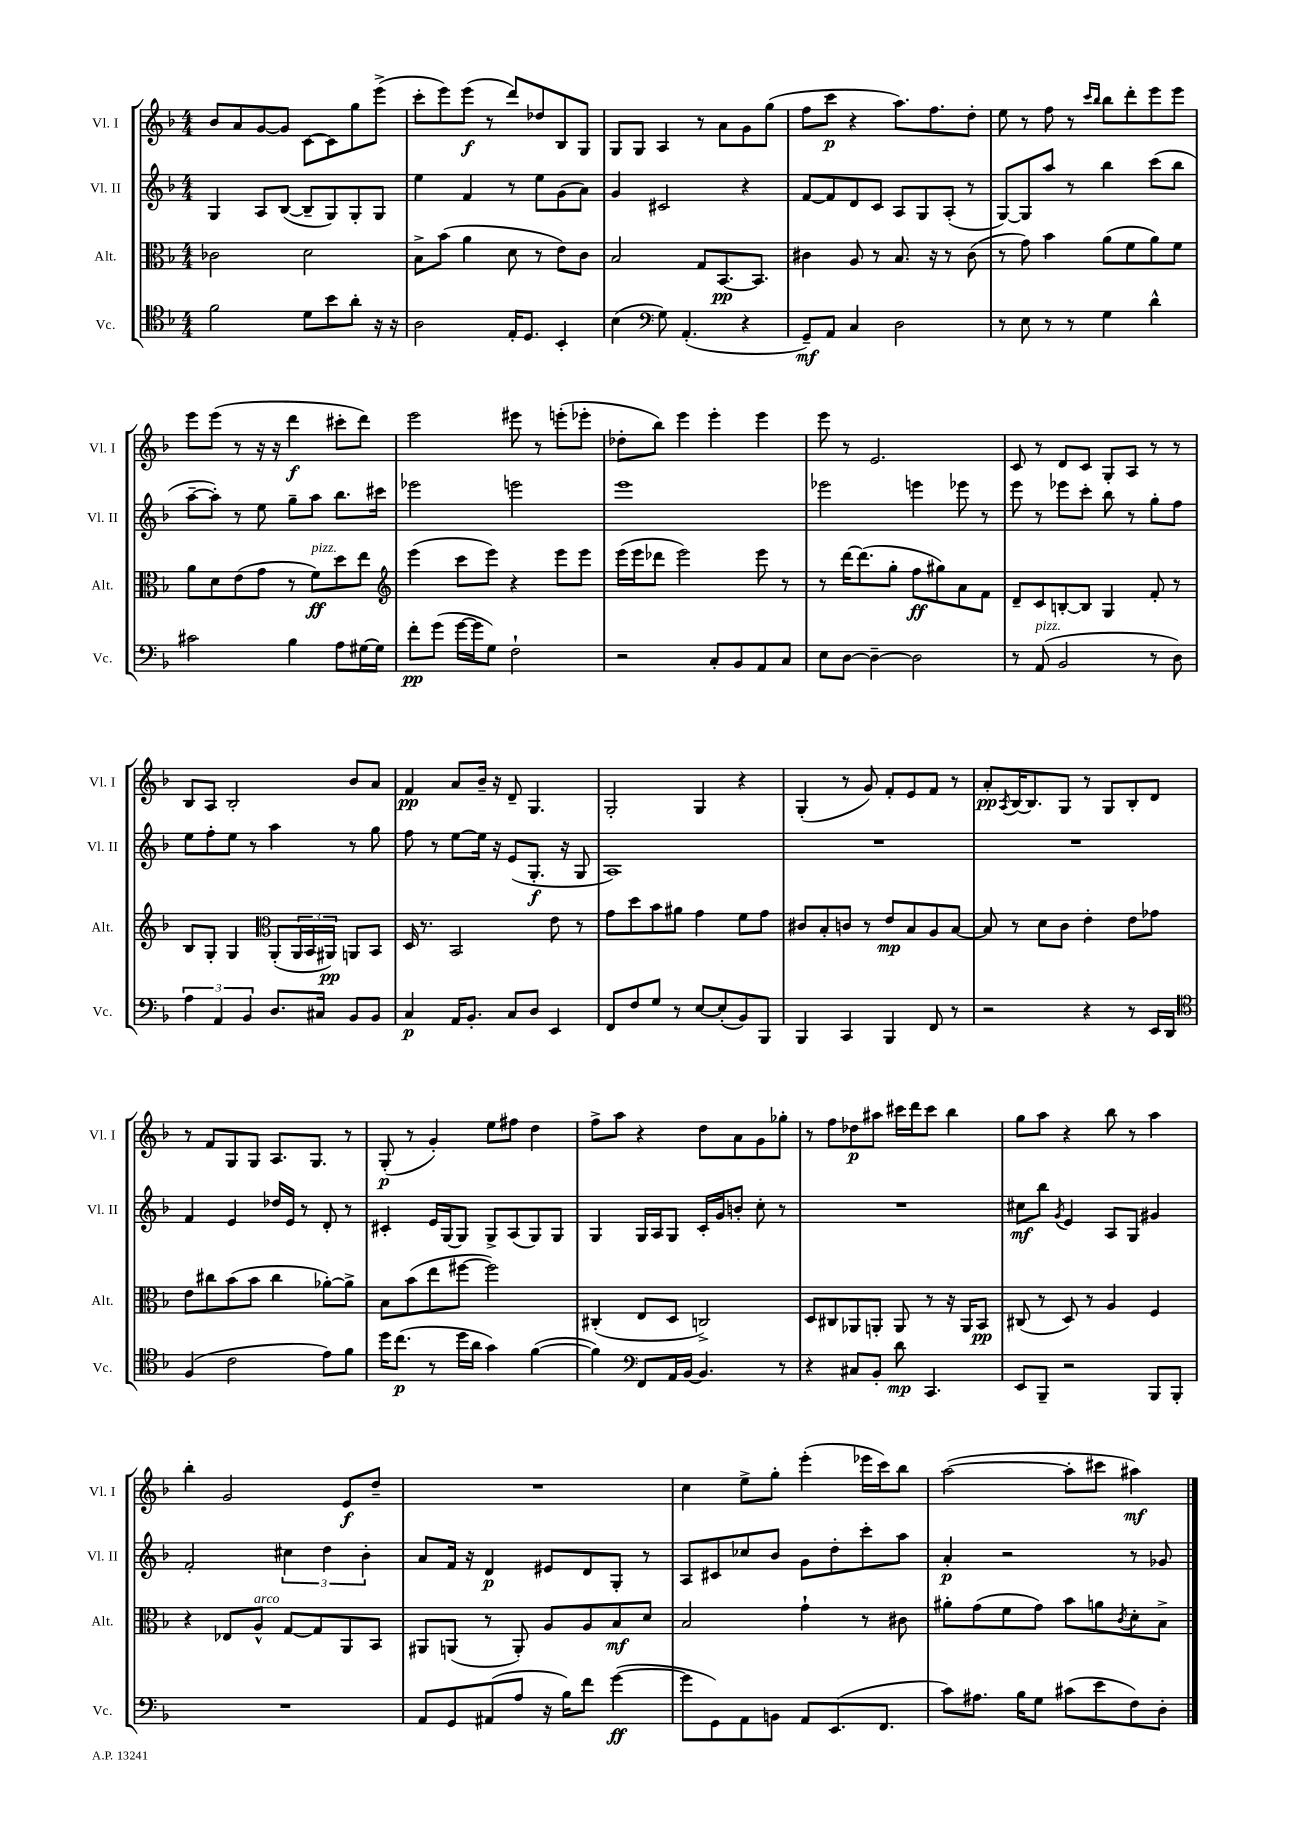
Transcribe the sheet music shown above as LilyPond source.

<<
\new StaffGroup <<
\new Staff = "s0" \with { instrumentName = "Vl. I" shortInstrumentName = "Vl. I" } {
    \clef treble \key f \major \numericTimeSignature \time 4/4
    bes'8 a'8 g'8~ g'8 c'8~ c'8 g''8 e'''8->( |
    c'''8-. e'''8) e'''8\f( r8 d'''8) des''8 bes8 g8 |
    g8 g8 a4 r8 a'8 g'8 g''8( |
    f''8 c'''8\p r4 a''8.) f''8. d''8-. |
    e''8 r8 f''8 r8 \grace { c'''16 bes''16 } bes''8 d'''8-. e'''8 e'''8 |
    e'''8 e'''8( r8 r16 r16 d'''4\f cis'''8-. d'''8) |
    e'''2 eis'''8 r8 e'''8-.( ees'''8-. |
    des''8-. bes''8) e'''4 e'''4-. e'''4 |
    e'''8 r8 e'2. |
    c'8 r8 d'8 c'8 g8-. a8 r8 r8 |
    bes8 a8 bes2-. bes'8 a'8 |
    f'4\pp a'8 bes'16-- r16 d'8-- g4. |
    g2-. g4 r4 |
    g4-.( r8 g'8) f'8-. e'8 f'8 r8 |
    a'8-.\pp \acciaccatura { a8 } bes16~ bes8. g8 r8 g8 bes8-. d'8 |
    r8 f'8 g8 g8 a8. g8. r8 |
    g8-.\p( r8 g'4-.) e''8 fis''8 d''4 |
    f''8-> a''8 r4 d''8 a'8 g'8 ges''8-. |
    r8 f''8 des''8\p ais''8 cis'''16 d'''16 cis'''8 bes''4 |
    g''8 a''8 r4 bes''8 r8 a''4 |
    bes''4-. g'2 e'8\f d''8-- |
    R1 |
    c''4 e''8-> g''8-. e'''4-.( ees'''16 c'''16) bes''8 |
    a''2~( a''8-. cis'''8 ais''4\mf) \bar "|." |
}
\new Staff = "s1" \with { instrumentName = "Vl. II" shortInstrumentName = "Vl. II" } {
    \clef treble \key f \major \numericTimeSignature \time 4/4
    g4 a8 bes8~( bes8-- g8) g8-. g8 |
    e''4 f'4 r8 e''8 g'8( a'8) |
    g'4 cis'2 r4 |
    f'8~ f'8 d'8 c'8 a8 g8 a8-.( r8 |
    g8~) g8 a''8 r8 bes''4 c'''8( bes''8 |
    a''8~-- a''8-.) r8 e''8 g''8-- a''8 bes''8. cis'''16 |
    ees'''2 e'''2 |
    e'''1 |
    ees'''2 e'''4 ees'''8 r8 |
    e'''8 r8 ees'''8 c'''8-. bes''8 r8 g''8-. f''8 |
    e''8 f''8-. e''8 r8 a''4 r8 g''8 |
    f''8 r8 e''8~ e''16 r16 e'8( g8.-.\f r16 g8 |
    a1) |
    R1 |
    R1 |
    f'4 e'4 des''16 e'16 r8 d'8-. r8 |
    cis'4-. e'16 g16~ g8 g8-> a8( g8) g8 |
    g4 g16 a16 g8 c'16-. g'16 b'8-. c''8-. r8 |
    R1 |
    cis''8\mf bes''8 \acciaccatura { g'8 } e'4 a8 g8 gis'4 |
    f'2-. \tuplet 3/2 { cis''4 d''4 bes'4-. } |
    a'8 f'16 r16 d'4\p eis'8 d'8 g8-. r8 |
    a8 cis'8 ces''8 bes'8 g'8 d''8-. c'''8-. a''8 |
    a'4-.\p r2 r8 ges'8 \bar "|." |
}
\new Staff = "s2" \with { instrumentName = "Alt." shortInstrumentName = "Alt." } {
    \clef alto \key f \major \numericTimeSignature \time 4/4
    ces'2 d'2 |
    bes8-> bes'8( a'4 d'8 r8 e'8) c'8 |
    bes2 g8 bes,8.~\pp bes,8. |
    cis'4 a8 r8 bes8. r16 r8 cis'8( |
    r8 g'8) bes'4 a'8( f'8 a'8) f'8 |
    a'8 d'8 e'8( g'8 r8 f'8\ff^\markup { \italic "pizz." }) d''8 e''8 |
    \clef treble e'''4( c'''8 e'''8) r4 e'''8 e'''8 |
    e'''16( e'''16 des'''8 e'''2) e'''8 r8 |
    r8 d'''16~ d'''8.( g''8-. f''8\ff gis''8) a'8 f'8 |
    d'8-- c'8 b8~-. b8 g4 f'8-. r8 |
    bes8 g8-. g4 \clef alto a,8-.( \tuplet 3/2 { a,16 bes,16 ais,16\pp) } a,8 bes,8 |
    d16 r8. bes,2 e'8 r8 |
    g'8 d''8 bes'8 ais'8 g'4 f'8 g'8 |
    cis'8 bes8-. c'8 r8 e'8\mp bes8 a8 bes8~ |
    bes8 r8 d'8 c'8 e'4-. e'8 ges'8 |
    e'8 cis''8 bes'8( bes'8 cis''4 aes'8~-.) aes'8-> |
    bes8 bes'8( e''8 fis''8~ fis''2) |
    cis4-.( e8 d8 c2->) |
    d8 cis8 aes,8 a,8-. a,8 r8 r16 a,16 bes,8\pp |
    cis8( r8 d8) r8 a4 f4 |
    r4 ees8 a8-^^\markup { \italic "arco" } g8~ g8 a,8 bes,8 |
    ais,8 a,8( r8 a,8-.) a8 a8 bes8\mf d'8 |
    bes2 g'4-! r8 cis'8 |
    ais'8-. g'8( f'8 g'8) bes'8 a'8 \acciaccatura { c'8 } d'8-. bes8-> \bar "|." |
}
\new Staff = "s3" \with { instrumentName = "Vc." shortInstrumentName = "Vc." } {
    \clef tenor \key f \major \numericTimeSignature \time 4/4
    f'2 d'8 bes'8 a'8-. r16 r16 |
    a2 e16-. d8. bes,4-. |
    bes4( \clef bass g8) a,4.-.( r4 |
    g,8--\mf) a,8 c4 d2 |
    r8 e8 r8 r8 g4 d'4-^ |
    cis'2 bes4 a8 gis16~ gis16 |
    f'8-.\pp g'8( g'16~ g'16 g8) f2-! |
    r2 c8-. bes,8 a,8 c8 |
    e8 d8~ d4~-- d2 |
    r8 a,8^\markup { \italic "pizz." }( bes,2 r8 d8) |
    \tuplet 3/2 { a4 a,4 bes,4 } d8. cis16 bes,8 bes,8 |
    c4\p a,16 bes,8.-. c8 d8 e,4 |
    f,8 f8 g8 r8 e8~ e8-.( bes,8) bes,,8 |
    bes,,4 c,4 bes,,4 f,8 r8 |
    r2 r4 r8 e,16 d,16 |
    \clef tenor f4( c'2 e'8) f'8 |
    d''16 c''8.\p( r8 d''16 a'16 g'4) f'4~( |
    f'4) \clef bass f,8 a,16 bes,16~ bes,4. r8 |
    r4 cis8 bes,8-. d'8\mp c,4. |
    e,8 bes,,8-- r2 bes,,8 bes,,8-. |
    R1 |
    a,8 g,8 ais,8( a8 r16 bes16) f'8 g'4~\ff( |
    g'8 g,8) a,8 b,8 a,8 e,8.( f,8. |
    c'8) ais8. bes16 g8 cis'8( e'8 f8) d8-. \bar "|." |
}
>>
>>
\layout { \context { \Score \remove "Bar_number_engraver" } }
